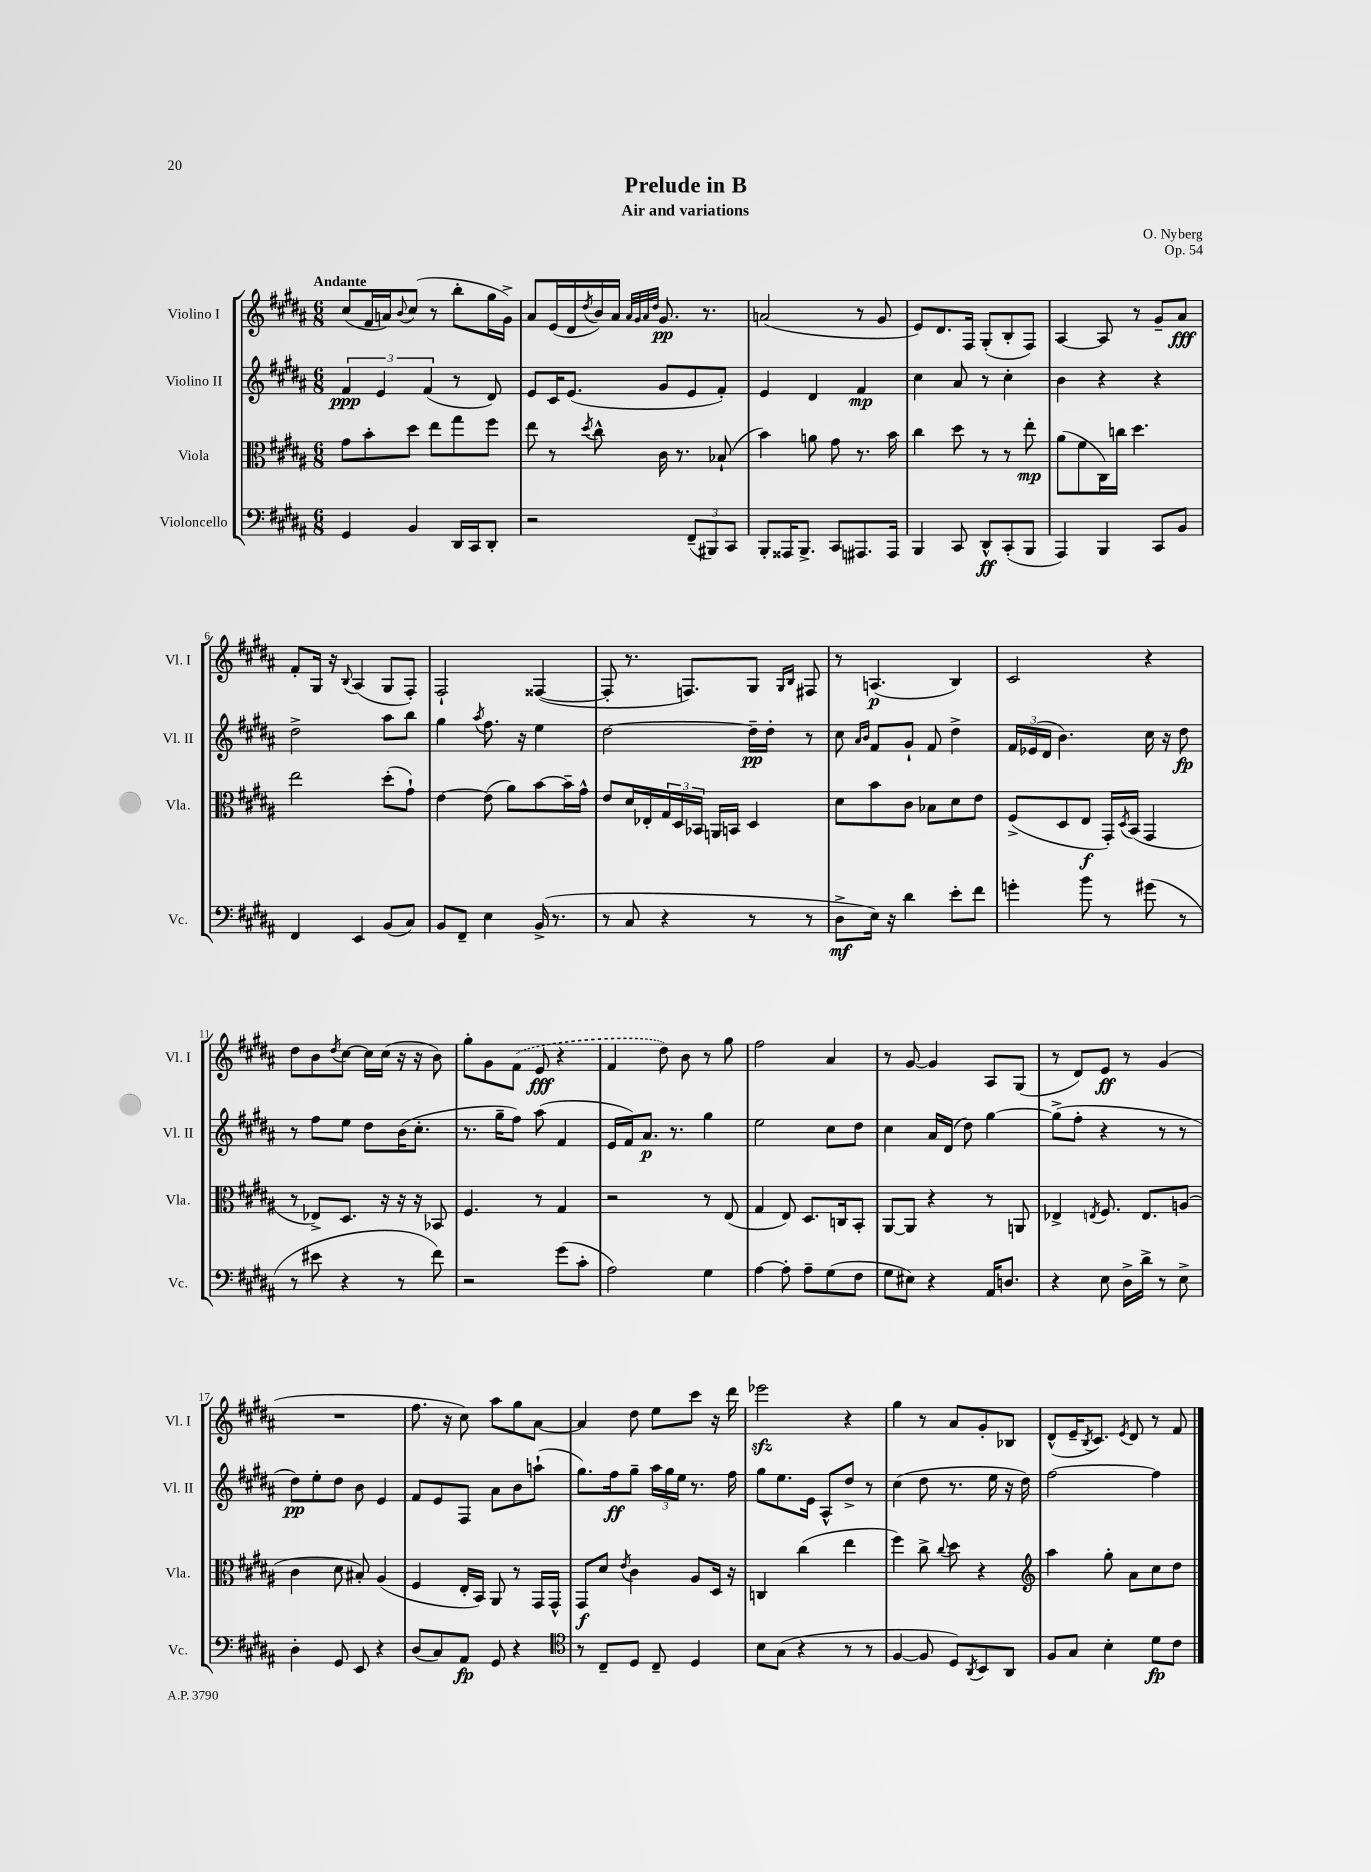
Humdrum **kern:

**kern	**kern	**kern	**kern
*staff4	*staff3	*staff2	*staff1
*clefF4	*clefC3	*clefG2	*clefG2
*k[f#c#g#d#a#]	*k[f#c#g#d#a#]	*k[f#c#g#d#a#]	*k[f#c#g#d#a#]
*M6/8	*M6/8	*M6/8	*M6/8
4GG#/	8g#\L	6f#/	(8cc#/L
.	8b'\	.	16f#/L
.	.	6e/	.
.	.	.	16a/J)
.	.	.	8qqb/
4BB/	8dd#\J	.	(8cc#/J
.	.	(6f#/	.
.	8ee\L	.	8r
16DD#/LL	8gg#\	8r	8bb'\L
16CC#/J	.	.	.
8DD#'/J	8ff#\J	8d#/)	16gg#\L
.	.	.	16g#^\JJ)
=	=	=	=
2r	8ee\	8e/L	8a#/L
.	8r	16c#/K	(16e/L
.	.	(8.e/J	16d#/
.	8qdd#/	.	8qdd#/
.	8cc#^^\	.	16b/)
.	.	.	16a#/JJ
.	.	.	32qqa#/LLL
.	.	.	32qqg#/
.	.	.	32qqa#/
.	.	.	32qqdd#/JJJ
.	16c#\	8g#/L	8.g#/
.	8.r	.	.
(12FF#~/L	.	8e/	.
.	.	.	8.r
12BBB#/)	.	.	.
.	(8B-`/	8f#'/J)	.
12CC#/J	.	.	.
=	=	=	=
8BBB'/L	4b\)	4e/	(2a/
16AAA##/K	.	.	.
8.BBB^/J	.	.	.
.	8a\	4d#/	.
8CC#/L	8g#\	.	.
8.AAA#/	8.r	4f#/	8r
.	.	.	8g#/
16AAA#/Jk	16b\	.	.
=	=	=	=
4BBB/	4cc#\	4cc#\	8e/L)
.	.	.	8.d#/
8CC#/	8dd#\	8a#/	.
.	.	.	16F#/Jk
8DD#^^/L	8r	8r	(8G#'/L
(8CC#'/	8r	4cc#'\	8B'/
8BBB/J	8ee'\	.	8F#/J)
=	=	=	=
4AAA#/)	(8a#\L	4b\	[4A#/
.	8f#\	.	.
4BBB/	16C#\L)	4r	8A#/]
.	16cc\JJ	.	.
.	4.dd#\	.	8r
8CC#/L	.	4r	8g#~/L
8BB/J	.	.	8a#/J
=	=	=	=
4FF#/	2ee\	2dd#^\	8f#'/L
.	.	.	16G#/Jk
.	.	.	16r
.	.	.	8qqB/
4EE/	.	.	(4A#/
(8BB/L	(8dd#'\L	8aa#\L	8G#/L
8C#/J)	8g#`\J)	8bb\J	8F#'/J)
=	=	=	=
8BB/L	[4e\	4gg#\	2F#`/
8FF#~/J	.	.	.
.	.	8qaa#/	.
4E\	(8e\]	8.ff#\	.
.	8a#\L)	.	.
.	.	16r	.
(16BB^/	[8b\	4ee\	([4F##/
8.r	.	.	.
.	16b~\]L	.	.
.	16g#^^\JJ	.	.
=	=	=	=
8r	8e/L	[2dd#\	8F##'/]
8C#/	16d#/L	.	8.r
.	16E-'/	.	.
4r	24G#/	.	.
.	24D#/	.	.
.	.	.	8.F/L)
.	24BB-/JJ	.	.
.	16AA/LL	.	.
.	16BB/JJ	.	.
8r	4D#/	16dd#~\]LL	8G#/J
.	.	16dd#'\JJ	.
.	.	.	16qqG#/LL
.	.	.	16qqB/JJ
8r	.	8r	8F#/
=	=	=	=
8D#^\L	8d#\L	8cc#\	8r
.	.	16qqa#/LL	.
.	.	16qqb/JJ	.
16E\Jk)	8b\	8f#/L	(4.A/
16r	.	.	.
4d#\	8c#\J	8g#`/J	.
.	8B-\L	8f#/	.
8e'\L	8d#\	4dd#^\	4B/)
8f#\J	8e\J	.	.
=	=	=	=
4g'\	(8F#^/L	24f#/LL	2c#/
.	.	(24e-/	.
.	.	24d#/JJ	.
.	8D#/	4.b\)	.
8b\	8E/J	.	.
8r	16GG#'/LL)	.	.
.	8qD#/	.	.
.	(16BB/JJ	.	.
(8g#\	4GG#/	16cc#\	4r
.	.	16r	.
8r	.	8dd#\	.
=	=	=	=
8r	8r	8r	8dd#\L
8e#\	8E-^/L)	8ff#\L	8b\
.	.	.	8qdd#/
4r	8.D#/J	8ee\J	[8cc#\J
.	.	8dd#\L	16cc#\]LL
.	16r	.	(16cc#\JJ
8r	16r	(16b\K	16r
.	16r	8.cc#'\J	16r
8f#\)	8BB-/	.	8b\)
=	=	=	=
2r	4.F#/	8.r	8gg#'\L
.	.	.	8g#\
.	.	16gg#~\LK	.
.	.	8ff#\J)	(8f#\J
.	8r	(8aa#\	8e/
(8g#\L	4G#/	4f#/	4r
8c#'\J	.	.	.
=	=	=	=
2A#\)	2r	16e/LL	4f#/
.	.	16f#/J)	.
.	.	8.a#/J	.
.	.	.	8dd#\)
.	.	8.r	.
.	.	.	8b\
4G#\	8r	4gg#\	8r
.	(8E/	.	8gg#\
=	=	=	=
[4A#\	4G#/	2ee\	2ff#\
8A#'\]	8E/)	.	.
8A#~\L	8.D#/L	.	.
(8G#\	.	8cc#\L	4a#/
.	16C/k	.	.
8F#\J	8BB'/J	8dd#\J	.
=	=	=	=
8G#\L	[8AA#/L	4cc#\	8r
8E#\J)	8AA#/]J	.	[8g#/
4r	4r	16a#/LL	4g#/]
.	.	(16d#/JJ	.
.	.	8dd#\)	.
16AA#/LK	8r	[4gg#\	8A#/L
8.D/J	.	.	.
.	8AA/	.	(8G#/J
=	=	=	=
4r	4E-^/	(8gg#^\]L	8r
.	.	8ff#'\J	8d#/L)
.	8qE/	.	.
8E\	8.F#/	4r	8e/J
16D#^\LL	.	.	8r
16d#^\JJ	8.E/L	.	.
8r	.	8r	(4g#/
8E^\	(8A/J	8r	.
=	=	=	=
4D#'\	4c#\	8dd#\L)	2.r
.	.	8ee'\	.
8GG#/	8d#\	8dd#\J	.
8EE/	8B#'/)	8b\	.
4r	(4A#/	4e/	.
=	=	=	=
(8D#/L	4F#/	8f#/L	8.ff#\
8C#/)	.	8e/	.
.	.	.	16r
8AA#/J	16E'/LL	8F#/J	8cc#\)
.	16BB/JJ)	.	.
8GG#/	8AA#/	8a#\L	8aa#\L
4r	8r	8b\	8gg#\
.	16GG#/LL	(8aa`\J	[8a#\J
.	16GG#^^/JJ	.	.
=	=	=	=
*clefC4	*	*	*
8r	8GG#/L	8.gg#\L)	4a#/]
8C#~/L	8d#/J	.	.
.	.	16ff#\k	.
.	8qe/	.	.
8D#/J	4c#\	8gg#~\J	8dd#\
8C#~/	.	24aa#\LL	8ee\L
.	.	24gg#\	.
.	.	24ee\JJ	.
4D#/	8A#/L	8.r	8ccc#\J
.	16D#/Jk	.	16r
.	16r	16ff#\	16ddd#\
=	=	=	=
8B\L	4C/	8gg#\L	2eee-\
(8G#\J	.	8.ee\	.
4r	(4cc#\	.	.
.	.	16e\Jk	.
.	.	8A#^^/L	.
8r	4ee\	8dd#^/J	4r
8r	.	8r	.
=	=	=	=
[4F#/	4ff#\)	(4cc#\	4gg#\
8F#/]	8cc#^\	8dd#\	8r
.	8qqcc#/	.	.
8D#/L)	8dd#\	8.r	8a#/L
8qAA#/	.	.	.
8BB/	4r	.	8g#'/
.	.	16ee\	.
8AA#/J	.	16r	8B-/J
.	.	16dd#\)	.
=	=	=	=
*	*clefG2	*	*
8F#/L	4aa#\	[2ff#\	(8d#^^/L
8G#/J	.	.	16e~/K
.	.	.	8qB/
.	.	.	8.c#/J)
4B'\	8gg#'\	.	.
.	.	.	8qe/
.	8a#\L	.	8d#/
8d#\L	8cc#\	4ff#\]	8r
8c#\J	8dd#\J	.	8f#/
==	==	==	==
*-	*-	*-	*-
